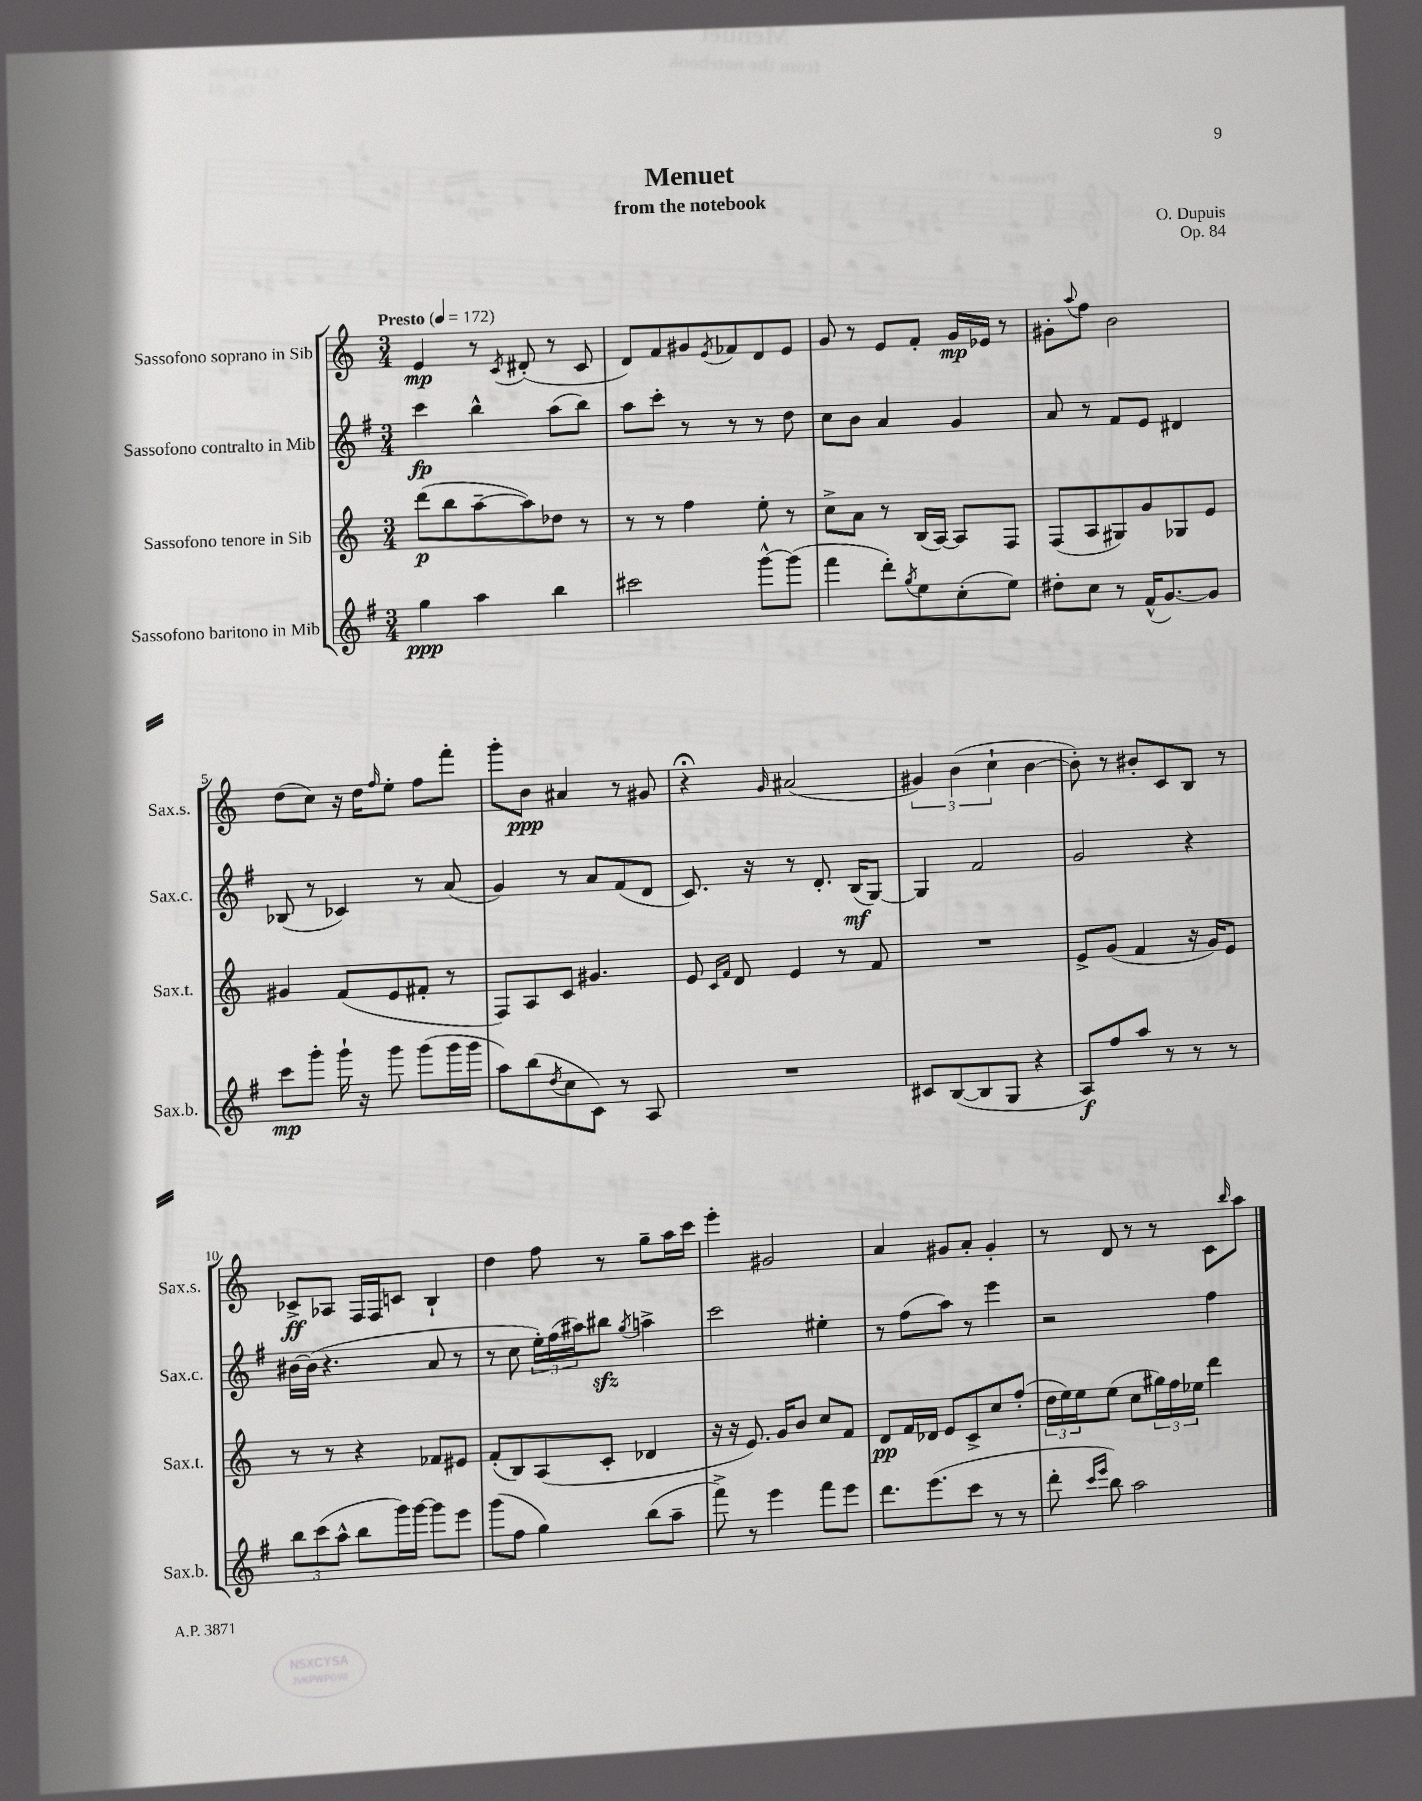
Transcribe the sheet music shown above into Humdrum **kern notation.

**kern	**kern	**kern	**kern
*staff4	*staff3	*staff2	*staff1
*clefG2	*clefG2	*clefG2	*clefG2
*k[f#]	*k[]	*k[f#]	*k[]
*M3/4	*M3/4	*M3/4	*M3/4
*MM172	*MM172	*MM172	*MM172
4gg\	(8ddd\L	4ccc\	4e/
.	8bb\	.	.
4aa\	[8aa~\	4bb^^\	8r
.	.	.	8qc/
.	8aa\])	.	(8d#'/
4bb\	8dd-\J	(8aa\L	8r
.	8r	8bb\J)	8c/
=	=	=	=
2ccc#\	8r	8aa\L	8d/L)
.	8r	8ccc'\J	8f/
.	4ff\	8r	8g#/
.	.	.	8qe/
.	.	8r	8f-/
[8ggg^^\L	8ee'\	8r	8d/
(8ggg\]J	8r	8dd\	8e/J
=	=	=	=
4fff#\	8cc^\L	8cc\L	8g/
.	8a\J	8b\J	8r
8ddd'\L)	8r	4a/	8e/L
8qgg/	.	.	.
8ee\	(16B/LL	.	8f'/J
.	[16A/JJ)	.	.
(8cc'\	8A/]L	4g/	16g/LL
.	.	.	16e-/JJ
8ee\J)	8F/J	.	8r
=	=	=	=
8dd#'\L	(8F/L	8a/	8g#'\L
.	.	.	8qqaa/
8cc\J	8A/	8r	8ff\J
8r	8G#/)	8f#/L	2b\
(16f#^^/LK	8g/	8e/J	.
[8.g/)	.	.	.
.	8G-/	4d#/	.
8g/]J	8e/J	.	.
=	=	=	=
8ccc\L	4g#/	(8B-/	(8dd\L
8ggg'\J	.	8r	8cc\J)
16ggg`\	(8f/L	4c-/)	16r
16r	.	.	16dd\LK
.	.	.	16qqff/
8ggg\	8e/	.	8ee'\J
(8ggg\L	8f#'/J	8r	8ff\L
16ggg\L	8r	(8a/	8fff'\J
16ggg\JJ	.	.	.
=	=	=	=
8aa\L)	8F/L)	4g/)	8ggg'\L
(8bb\	8A/	.	8b\J
8qdd/	.	.	.
8cc\	8c/J	8r	4a#/
8c\J)	4.g#/	8a/L	.
8r	.	(8f#/	8r
8A/	.	8d/J	8g#/
=	=	=	=
2.r	8e/	8.c/)	4r;
.	16qqc/LL	.	.
.	16qqf/JJ	.	.
.	8d/	.	.
.	.	16r	.
.	.	.	16qqg/
.	4e/	8r	(2a#/
.	.	8.d'/	.
.	8r	.	.
.	.	(16B/LK	.
.	8f/	[8G/J)	.
=	=	=	=
8c#/L	2.r	4G/]	6g#/)
([8B/	.	.	.
.	.	.	(6b\
8B/]	.	2f#/	.
.	.	.	6cc`\
8G/J	.	.	.
4r	.	.	[4b\
=	=	=	=
8A/L)	8e^/L	2g/	8b'\])
8ff#/	(8g/J	.	8r
8aa/J	4f/	.	8b#'/L
8r	.	.	8c/
8r	16r	4r	8B/J
.	16g/LK)	.	.
8r	8e/J	.	8r
=	=	=	=
12bb\L	8r	[16b#\LL	8c-^/L
.	.	(16b#\]JJ	.
(12ccc\	.	.	.
.	8r	4.r	8A-/J
12aa^^\J	.	.	.
8bb\L	4r	.	16F/LL
.	.	.	16F/J
16ggg\L)	.	.	8c/J
[16ggg\JJ	.	.	.
8ggg\]L	8f-/L	8a/	4B`/
8eee\J	8e#/J	8r	.
=	=	=	=
(8ggg\L	(8f'/L	8r	4dd\
8ff#\J	8B/)	8cc\	.
4gg\)	(8A/	24ee'\LL)	8ff\
.	.	(24ff#\	.
.	.	24aa#\J)	.
.	8c'/J	8bb#\J	8r
.	.	8qgg/	.
(8bb\L	4d-/	4aa^\	8gg~\L
8aa~\J	.	.	16aa\L
.	.	.	16ccc\JJ
=	=	=	=
8fff#^\)	16r	2ccc\	4eee'\
.	16r	.	.
8r	8.e/)	.	.
4eee\	.	.	2g#/
.	16g/LK	.	.
.	8b/J	.	.
8fff#\L	8cc/L	4ee#'\	.
8eee\J	8f/J	.	.
=	=	=	=
8.ddd\L	8d/L	8r	4a/
.	16f/L	(8ff#\L	.
(8.eee\	16d-/JJ	.	.
.	8e/L	8aa\J)	8g#/L
8ccc\J	8c^/	8r	8a'/J
8r	8cc/	4eee\	4g#'/
8r	(8ff'/J	.	.
=	=	=	=
8ddd'\	24dd\LL	2r	8r
.	24ee\)	.	.
.	24ee\J	.	.
16qqccc/LL	.	.	.
16qqeee/JJ	.	.	.
8bb\)	(8ee\J	.	8d/
2aa\	8cc\L	.	8r
.	24gg#\L)	.	8r
.	24ff\	.	.
.	24ee-\JJ	.	.
.	4ddd\	4ff#\	8c\L
.	.	.	16qqbb/
.	.	.	8aa\J
==	==	==	==
*-	*-	*-	*-
